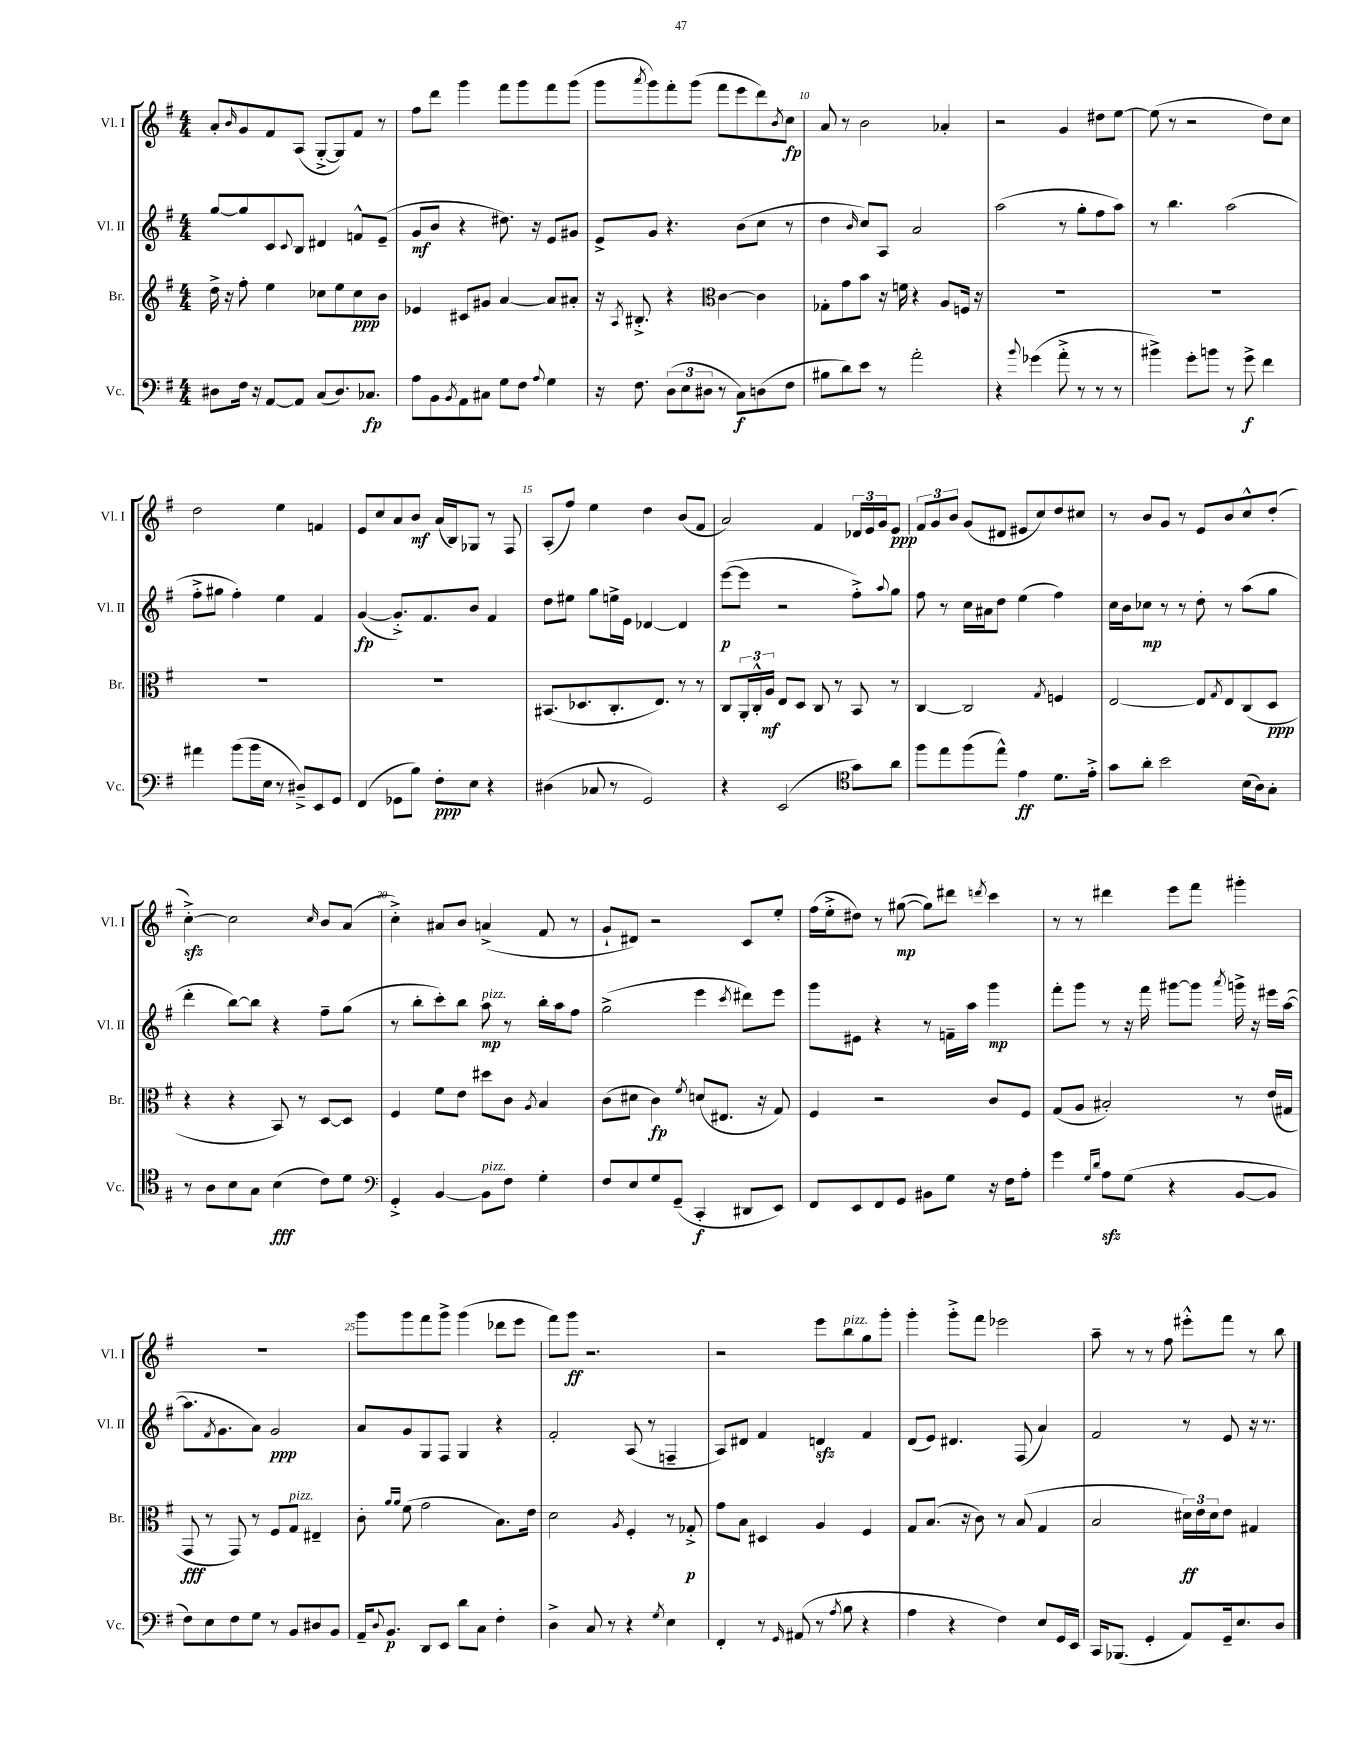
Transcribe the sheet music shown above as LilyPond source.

<<
\new StaffGroup <<
\new Staff = "s0" \with { instrumentName = "Vl. I" shortInstrumentName = "Vl. I" } {
    \clef treble \key g \major \numericTimeSignature \time 4/4
    a'8-. \grace { b'16 } g'8 fis'8 a8( g8~-.-> g8) fis'8 r8 |
    fis''8 d'''8 g'''4 fis'''8 g'''8 fis'''8 g'''8( |
    g'''8 \acciaccatura { a'''8 } g'''8) fis'''8-. g'''8( fis'''8 e'''8 d'''8) \acciaccatura { b'8 } c''8\fp |
    a'8 r8 b'2 aes'4-. |
    r2 g'4 dis''8 e''8~ |
    e''8( r8 r2 d''8) c''8 |
    d''2 e''4 f'4 |
    e'8 c''8 a'8 b'8\mf a'16( b16) ges8 r8 fis8 |
    a8-.( fis''8) e''4 d''4 b'8( fis'8 |
    a'2) fis'4 \tuplet 3/2 { des'16 e'16 g'16 } e'8\ppp |
    \tuplet 3/2 { fis'8 g'8 b'8 } g'8( dis'8 eis'8 c''8) d''8 cis''8 |
    r8 b'8 g'8 r8 e'8 b'8 c''8-^ d''8-.( |
    c''4~-.->\sfz) c''2 \grace { c''16 } b'8 a'8( |
    c''4-.->) ais'8 b'8 a'4->( fis'8 r8 |
    g'8-! dis'8) r2 c'8 e''8-. |
    fis''16( e''16-.-> dis''8) r8 gis''8~\mp( gis''8) dis'''8 \acciaccatura { d'''8 } c'''4 |
    r8 r8 dis'''4 e'''8 fis'''8 gis'''4-. |
    R1 |
    g'''8 g'''8 fis'''8 g'''8-> g'''4( des'''8 e'''8 |
    fis'''8) g'''8\ff r2. |
    r2 e'''8 b''8^\markup { \italic "pizz." } g''8 g'''8-. |
    g'''4-. g'''8-.-> fis'''8 ees'''2 |
    a''8-- r8 r8 fis''8 eis'''8-.-^ fis'''8 r8 b''8 \bar "|." |
}
\new Staff = "s1" \with { instrumentName = "Vl. II" shortInstrumentName = "Vl. II" } {
    \clef treble \key g \major \numericTimeSignature \time 4/4
    g''8~ g''8 c'8 \appoggiatura { c'8 } b8 dis'4 f'8-^ e'8--( |
    g'8\mf b'8 r4 dis''8.) r16 e'8 gis'8 |
    e'8-> g'8 r4. b'8( c''8 r8 |
    d''4 \grace { b'16 } c''8) a8 a'2 |
    a''2( r8 g''8-. fis''8 a''8) |
    r8 b''4. a''2( |
    fis''8-.-> gis''8 fis''4-.) e''4 fis'4 |
    g'4~\fp( g'8.-.->) fis'8. b'8 fis'4 |
    d''8 eis''8 g''8 e''16-> e'16 des'4~ des'4 |
    e'''8~\p( e'''8 r2 fis''8-.->) \appoggiatura { a''8 } g''8 |
    fis''8 r8 c''16 ais'16 d''8 e''4( fis''4) |
    c''16 b'16 ces''8\mp r8 r8 d''8-. r8 a''8( g''8 |
    d'''4-. b''8~) b''8 r4 fis''8-- g''8( |
    r8 b''8-. c'''8-.) b''8 a''8\mp^\markup { \italic "pizz." } r8 b''16-. a''16 fis''8 |
    g''2->( e'''4 \acciaccatura { c'''8 } dis'''8) e'''8 |
    g'''8 eis'8 r4 r8 f'16-- a''16 g'''4\mp |
    fis'''8-. g'''8 r8 r16 fis'''16 gis'''8~ gis'''8 \acciaccatura { a'''8 } g'''16-> r16 eis'''16 a''16~( |
    a''8. \acciaccatura { fis'8 } g'8. a'8) g'2\ppp |
    a'8 g'8 g8 fis8 g4 r4 |
    fis'2-. a8( r8 f4-- |
    a8) dis'8 fis'4 d'4\sfz fis'4 |
    d'8( e'8) dis'4. fis8( a'4) |
    fis'2 r8 e'8 r16 r8. \bar "|." |
}
\new Staff = "s2" \with { instrumentName = "Br." shortInstrumentName = "Br." } {
    \clef treble \key g \major \numericTimeSignature \time 4/4
    d''16-> r16 fis''8-. e''4 ces''8 e''8 ces''8\ppp b'8 |
    ees'4 cis'8 gis'8 a'4~ a'8 ais'8-. |
    r16 \acciaccatura { a8 } bis8.-.-> r4 \clef alto c'4~ c'4 |
    ges8-. g'8 b'8 r16 f'16 r4 a8 f16 r16 |
    R1 |
    R1 |
    R1 |
    R1 |
    bis,8.( des8. c8.-. e8.) r8 r8 |
    c8 \tuplet 3/2 { a,16-. c16-.-^ a16\mf } e8 d8 c8 r8 b,8 r8 |
    c4~ c2 \acciaccatura { g8 } f4 |
    e2~ e8 \acciaccatura { g8 } e8 c8( d8\ppp |
    r4 r4 b,8) r8 d8~ d8 |
    fis4 fis'8 e'8 dis''8 c'8 \acciaccatura { a8 } b4 |
    c'8( dis'8 c'4\fp) \acciaccatura { fis'8 } d'8( eis8. r16 g8) |
    fis4 r2 c'8 fis8 |
    g8( a8 bis2-.) r8 e'16( gis16 |
    g,8\fff r8 g,8) r8 fis8 g8^\markup { \italic "pizz." } eis4-- |
    c'8-. \grace { a'16 a'16 } fis'8( g'2 b8.) e'16 |
    d'2 \acciaccatura { a8 } fis4-. r8 ges8-.->\p |
    g'8 b8 dis4 a4 fis4 |
    g8 b8.( r16 c'8) r8 b8( g4 |
    b2 \tuplet 3/2 { dis'16\ff) e'16 dis'16 } e'8 gis4 \bar "|." |
}
\new Staff = "s3" \with { instrumentName = "Vc." shortInstrumentName = "Vc." } {
    \clef bass \key g \major \numericTimeSignature \time 4/4
    dis8 fis16 r16 a,8~ a,8 c8( dis8.) ces8.\fp |
    a8 b,8 \acciaccatura { b,8 } a,8 cis8 g8 fis8 \appoggiatura { a8 } g4 |
    r16 fis8. \tuplet 3/2 { d8( e8 dis8 } r8 c8\f) d8( fis8 |
    bis8 d'8) e'8 r8 a'2-. |
    r4 \appoggiatura { b'8 } ges'4( a'8-.-> r8 r8 r8 |
    bis'4->) g'8-. b'8 r8 g'8->\f fis'4 |
    ais'4 b'8( b'16 e16 r8 dis8--->) e,8 g,8 |
    fis,4( ges,8 b8) fis8-.\ppp e8 r4 |
    dis4( ces8 r8 g,2) |
    r4 e,2( \clef tenor g'8) a'8 |
    fis''8 e''8 fis''8( e''8-^) e'4\ff d'8. e'16-.-> |
    g'8 a'8-. b'2 b16( a16) g8-. |
    r8 a8 b8 g8 b4\fff( c'8) d'8 |
    \clef bass g,4-.-> b,4~ b,8^\markup { \italic "pizz." } fis8 g4-. |
    fis8 e8 g8 g,8--( c,4-.\f dis,8 e,8) |
    fis,8 e,8 fis,8 g,8 bis,8 g8 r16 fis16 a8-. |
    g'4 \grace { g16 d'16 } a8\sfz g8( r4 b,8~ b,8 |
    fis8) e8 fis8 g8 r8 b,8 dis8 b,8 |
    a,16-- \appoggiatura { d8 } b,8.\p d,8 e,8 d'8 c8 fis4-. |
    d4-> c8 r8 r4 \acciaccatura { g8 } e4 |
    fis,4-. r8 \grace { g,16 } ais,8( r8 \acciaccatura { a8 } b8 r4 |
    a4 r4 fis4) e8 g,16 e,16 |
    c,16 bes,,8.( g,4-. a,8) g,16-- e8. d8 \bar "|." |
}
>>
>>
\layout { \context { \Score currentBarNumber = #7 \override BarNumber.break-visibility = ##(#f #t #t) barNumberVisibility = #(every-nth-bar-number-visible 5) } }
